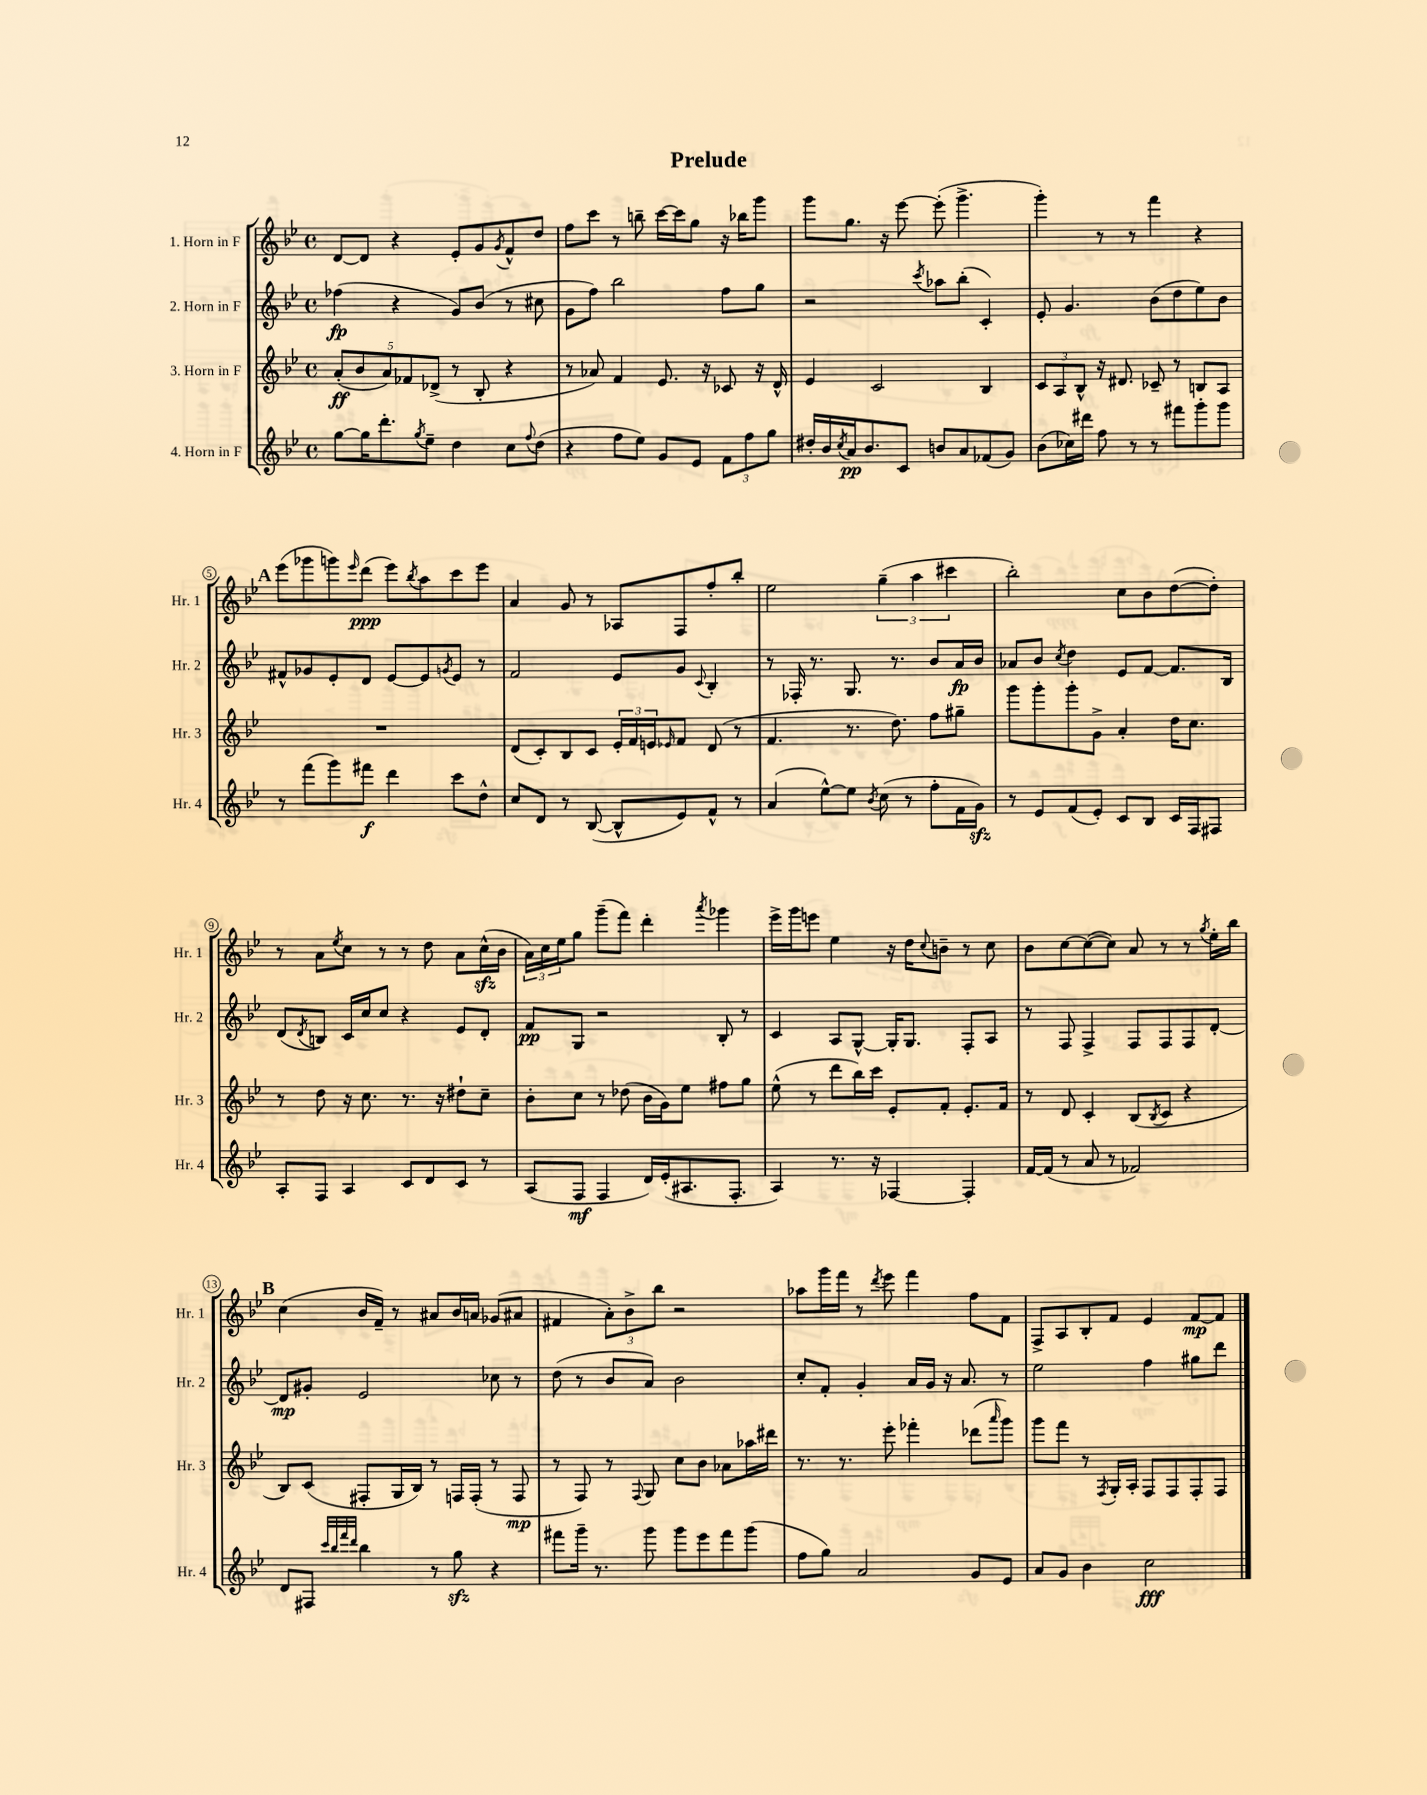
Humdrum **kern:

**kern	**kern	**kern	**kern
*staff4	*staff3	*staff2	*staff1
*clefG2	*clefG2	*clefG2	*clefG2
*k[b-e-]	*k[b-e-]	*k[b-e-]	*k[b-e-]
*M4/4	*M4/4	*M4/4	*M4/4
*met(c)	*met(c)	*met(c)	*met(c)
[8gg\L	(10a'/L	(4ff-\	[8d/L
.	10b-/	.	.
16gg\]K	.	.	8d/]J
8.ddd'\	.	.	.
.	10a/)	.	.
.	.	4r	4r
.	10f-/	.	.
8qgg/	.	.	.
8ee-~\J	.	.	.
.	(10d-^/J	.	.
4dd\	8r	8g/L)	8e-'/L
.	8B-'/	(8b-/J	8g/
.	.	.	8qg/
8cc\L	4r	8r	8f^^/
8qqff/	.	.	.
(8dd\J	.	8cc#\	8dd/J
=	=	=	=
4r	8r	8g\L	8ff\L
.	8a-/)	8ff\J)	8ccc\J
8ff\L	4f/	2bb-\	8r
8ee-\J)	.	.	8bb~\
8g/L	8.e-/	.	[16ccc\LL
.	.	.	16ccc\]J
8e-/J	.	.	8gg\J
.	16r	.	.
12f\L	8c-/	8ff\L	16r
.	.	.	16bb-\LK
12ff\	.	.	.
.	16r	8gg\J	8ggg\J
12gg\J	.	.	.
.	16d^^/	.	.
=	=	=	=
16dd#'/LL	4e-/	2r	8ggg\L
16b-/	.	.	.
8qcc/	.	.	.
16a/J	.	.	8.gg\J
8.b-/	.	.	.
.	2c/	.	.
.	.	.	16r
8c/J	.	.	[8eee-\
.	.	8qccc/	.
8b/L	.	8aa-\L	(8eee-'\]
8a/	.	(8bb-'\J	4.ggg^\
(8f-/	4B-/	4c'/)	.
8g/J)	.	.	.
=	=	=	=
(8b-\L	12c/L	8e-'/	4ggg'\)
.	12A/	.	.
16cc-\L)	.	4.g/	.
.	12B-^^/J	.	.
16ddd#\JJ	.	.	.
8ff\	16r	.	8r
.	8.d#/	.	.
8r	.	.	8r
8r	8c-~/	(8b-\L	4fff\
8fff#\L	8r	8dd\	.
8ggg'\	8B/L	8ee-\)	4r
8ggg\J	8A/J	8b-\J	.
=	=	=	=
8r	1r	8f#^^/L	(8eee-\L
(8fff\L	.	8g-/	8ggg-\
8ggg\)	.	8e-'/	8ggg\)
.	.	.	16qqeee-/
8fff#\J	.	8d/J	(8ddd\J
4ddd\	.	[8e-/L	8eee-\L)
.	.	.	8qbb-/
.	.	8e-/]	8aa\
.	.	8qg/	.
8ccc\L	.	8e-/J	8ccc\
8dd^^\J	.	8r	8eee-\J
=	=	=	=
8cc/L	(8d/L	2f/	4a/
8d/J	8c'/)	.	.
8r	8B-/	.	8g/
([8B-/	8c/J	.	8r
8B-^^/]L	24e-'/LL	8e-/L	8A-/L
.	24f/	.	.
.	24e/J	.	.
.	16qqe-/	.	.
8e-/)	8f/J	8g/J	8F/
.	.	8qqc/	.
8f^^/J	(8d/	4B-'/	8ff'/
8r	8r	.	8bb-'/J
=	=	=	=
(4a/	4.f/	8r	2ee-\
.	.	16F-'/	.
.	.	8.r	.
[8ee-^^\L)	.	.	.
8ee-\]J	8.r	8.G/	.
8qb-/	.	.	.
(8cc\	.	.	(6gg~\
.	8.dd\)	8.r	.
8r	.	.	.
.	.	.	6aa\
8ff'\L	8ff\L	8b-/L	.
.	.	.	6ccc#\
16f\L	8gg#~\J	16a/L	.
16g\JJ)	.	16b-/JJ	.
=	=	=	=
8r	8ggg\L	8a-/L	2bb-'\)
8e-/L	8ggg'\	8b-/J	.
.	.	8qcc/	.
(8f/	8ggg'\	4dd\	.
8e-'/J)	8g^\J	.	.
8c/L	4a'/	8e-/L	8cc\L
8B-/J	.	[8f/J	8b-\
16c/LL	16dd\LK	8.f/]L	([8dd\
16F/J	8.cc\J	.	.
8F#/J	.	.	8dd'\]J)
.	.	16B-/Jk	.
=	=	=	=
8A'/L	8r	(8d/L	8r
.	.	8qd/	.
8F/J	8dd\	8B/J)	8a\L
.	.	.	8qee-/
4A/	16r	16c/LL	8cc\J
.	8.cc\	16cc/J	.
.	.	8cc/J	8r
8c/L	8.r	4r	8r
8d/	.	.	8dd\
.	16r	.	.
8c/J	8dd#`\L	8e-/L	8a\L
8r	8cc~\J	8d'/J	(16cc^^\L
.	.	.	16b-\JJ
=	=	=	=
(8A/L	8b-'\L	8f/L	24a\LL)
.	.	.	24cc\
.	.	.	24ee-\J
8F/J	8cc\J	8G/J	8gg\J
4F/	8r	2r	(8ggg~\L
.	(8dd-\	.	8fff\J)
16d/LL)	16b-\LL	.	4ddd'\
(16e-'/J	16g\J)	.	.
8.A#/	8ee-\J	.	.
.	.	.	8qaaa/
.	8ff#\L	8B-'/	4ggg-\
8.F'/J	.	.	.
.	8gg\J	8r	.
=	=	=	=
4A/)	(8ee-^^\	4c/	16eee-^\LL
.	.	.	16ggg\J
.	8r	.	8eee\J
8.r	8ddd\L	8A/L	4ee-\
.	16bb-\L)	[8G^^/J	.
16r	16ccc\JJ	.	.
[4F-/	8e-'/L	16G'/]LK	16r
.	.	8.G/J	16dd\LK
.	.	.	8qqcc/
.	8f'/J	.	8b~\J
4F-'/]	8.e-'/L	8F'/L	8r
.	.	8A/J	8cc\
.	16f/Jk	.	.
=	=	=	=
[16f/LL	8r	8r	8b-\L
(16f/]JJ	.	.	.
8r	8d/	8F/	[8cc\
8a/	4c'/	4F^/	(8cc\_
8r	.	.	8cc\]J)
2f-/)	(8B-/L	8F/L	8a/
.	8qB-/	.	.
.	8c/J	8F/	8r
.	4r	8F/	8r
.	.	.	8qgg/
.	.	[8d'/J	16ee-'\LL
.	.	.	16bb-\JJ
=	=	=	=
8d/L	8B-/L)	8d/]L	(4cc\
8F#/J	(8c/J	8g#'/J	.
32qqccc/LLL	.	.	.
32qqbb-/	.	.	.
32qqfff/	.	.	.
32qqddd/JJJ	.	.	.
4bb-\	8F#'/L	2e-/	16b-/LL
.	.	.	16f~/JJ)
.	16G/L	.	8r
.	16B-/JJ)	.	.
8r	8r	.	8a#/L
8gg\	16F/LL	.	16b-/L
.	(16F'/JJ	.	16a/JJ
4r	8r	8cc-\	(8g-/L
.	8F/	8r	8a#/J
=	=	=	=
8fff#\L	8r	(8dd\	4f#/
16ggg~\Jk	8F/)	8r	.
8.r	.	.	.
.	8r	8b-/L	12a'\L)
.	.	.	12b-^\
.	8qqF/	.	.
8ggg\	8G/	8a/J)	.
.	.	.	12bb-\J
8ggg\L	8cc\L	2b-\	2r
8eee-\	8b-\J	.	.
8fff#\	8a-\L	.	.
(8ggg\J	16aa-\L	.	.
.	16ddd#\JJ	.	.
=	=	=	=
8ff\L	8.r	8cc'/L	8aa-\L
8gg\J)	.	8f'/J	16ggg\L
.	8.r	.	16fff\JJ
2a/	.	4g'/	8r
.	.	.	8qddd/
.	8eee-'\	.	8eee-\
.	4fff-'\	16a/LL	4fff\
.	.	16g/JJ	.
.	.	16r	.
.	.	8.a/	.
8g/L	(8ddd-\L	.	8ff\L
.	16qqaaa/	.	.
8e-/J	8ggg\J)	8r	8f\J
=	=	=	=
8a/L	8ggg\L	2ee-\	8F^/L
8g/J	8fff\J	.	8A/
4b-\	8r	.	8B-'/
.	8qF/	.	.
.	16G'/LL	.	8f/J
.	16A'/JJ	.	.
2cc\	8F/L	4ff\	4e-/
.	8F/	.	.
.	8F'/	8gg#\L	[8f/L
.	8F/J	8ddd\J	8f/]J
==	==	==	==
*-	*-	*-	*-
